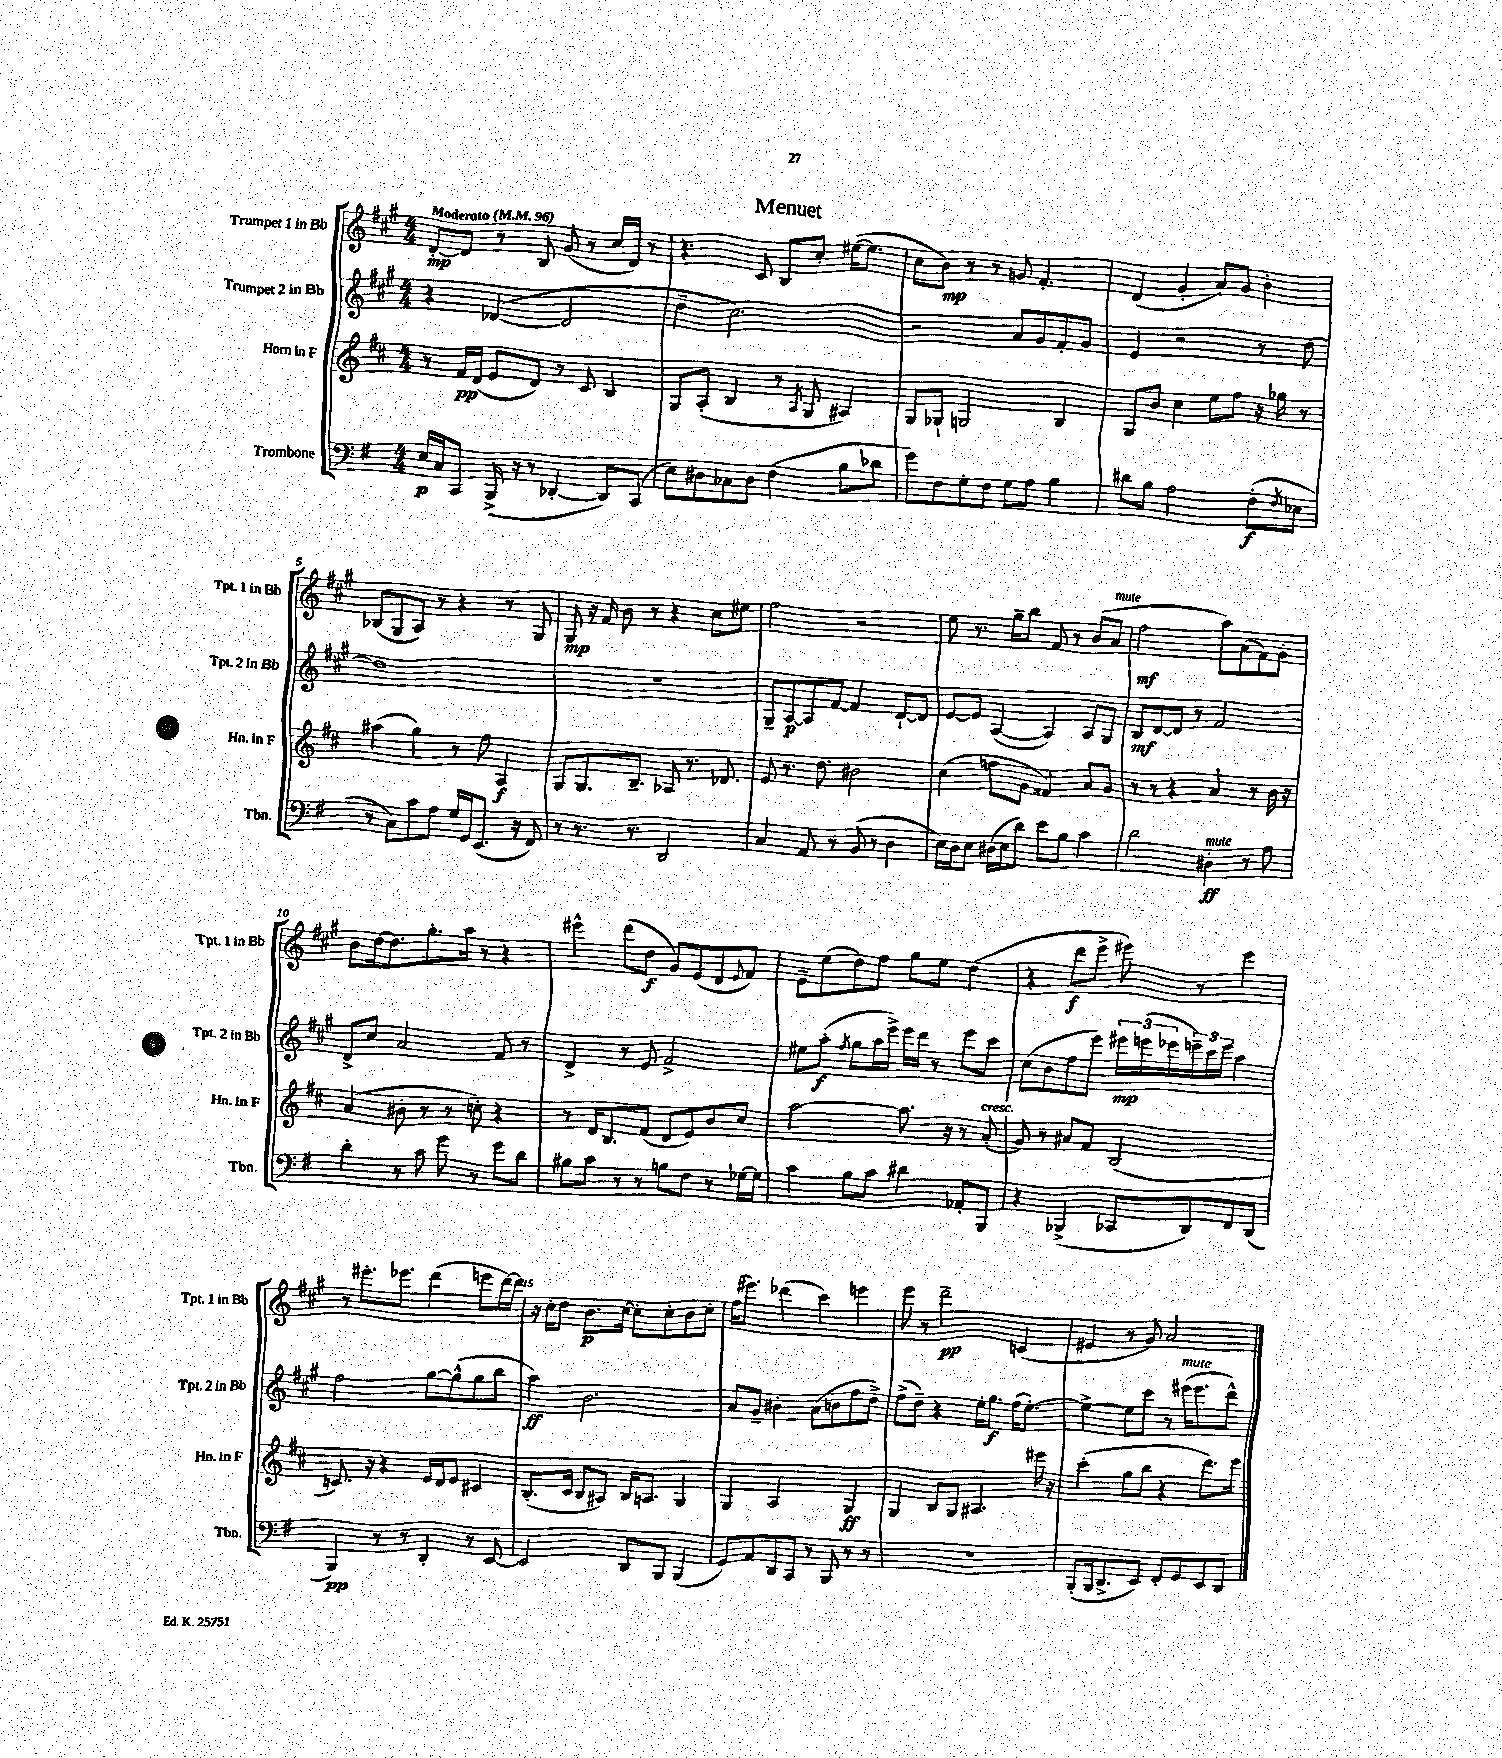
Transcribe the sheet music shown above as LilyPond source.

\header { title = "Menuet" }
<<
\new StaffGroup <<
\new Staff = "s0" \with { instrumentName = "Trumpet 1 in Bb" shortInstrumentName = "Tpt. 1 in Bb" } {
    \clef treble \key a \major \numericTimeSignature \time 4/4 \tempo "Moderato" 4 = 96
    d'8~-.\mp d'8 r8 b8 gis'8( r8 cis''16 d'16) r8 |
    r4. cis'8 b8 cis''8-. eis''16~( eis''8. |
    cis''8 b'8\mp) r8 r8 g'8 fis'4.-. |
    d'4( gis'4-. a'8) gis'8 b'4-. |
    bes8( gis8 a8) r8 r4 r8 gis8 |
    gis8\mp r16 fis'16 b'8 r8 r4 cis''8 eis''8 |
    fis''2 r2 |
    e''8 r8. gis''16-- b''8 fis'8 r8 b'8( a'8^\markup { \italic "mute" } |
    fis''2\mf a''8) a'8( fis'8) gis'8-. |
    b'8 d''16~ d''8. gis''8.-. a''16 r8 r4 |
    eis'''4-^ d'''8( d''8\f gis'8) e'8( d'8 \appoggiatura { e'8 } fis'8) |
    e'8-- e''8( d''8) fis''8 gis''8 e''8 d''4( |
    r4 d'''8\f e'''8-> eis'''8) r8 eis'''4 |
    r8 eis'''8.-. ees'''8. d'''4( e'''8 d'''16~) d'''16 |
    r16 cis''16-. d''8 b'8.\p cis''16~ cis''8-. cis''8-. b'8 cis''8-. |
    fis''16( eis'''8.) des'''4( cis'''4) e'''4 |
    e'''8 r8 d'''2--\pp c'4( |
    eis'4 r8 gis'8) a'2 \bar "|." |
}
\new Staff = "s1" \with { instrumentName = "Trumpet 2 in Bb" shortInstrumentName = "Tpt. 2 in Bb" } {
    \clef treble \key a \major \numericTimeSignature \time 4/4
    r4 des'4~( des'2 |
    d''4-- cis''2.) |
    r2 a'8 gis'8 fis'8-. gis'8 |
    e'4 r2 r8 d''8~ |
    d''1 |
    R1 |
    gis8-- a8~\p a8 fis'8~ fis'4 d'8~-! d'8 |
    e'8~ e'8 a4~( a4) a8 gis8 |
    b8\mf d'8~ d'8 r8 fis'2 |
    d'8-> cis''8 a'2 fis'8 r8 |
    d'4-> r8 e'8 fis'2-> |
    eis''8 a''8-.\f( \acciaccatura { fis''8 } gis''8 a''16 e'''16->) e'''16 d'''16 r8 e'''8 cis'''8 |
    cis''8( b'8 fis''8 e'''8) \tuplet 3/2 { eis'''16\mp e'''16( ees'''16 } \tuplet 3/2 { e'''16--) cis'''16 e'''16 } a''4 |
    fis''2 gis''8~ gis''8-^( gis''8 b''8 |
    a''4\ff) b'2. |
    a'8 gis'8-- bis'4-. a'8( b'8 fis''8 d''8->) |
    fis''8->( d''8--) r4 e''16-. gis''8.\f fis''16( e''8.~-.) |
    e''4~-> e''8 cis'''8 r8 eis'''16^\markup { \italic "mute" }( eis'''8. d'''8-^) \bar "|." |
}
\new Staff = "s2" \with { instrumentName = "Horn in F" shortInstrumentName = "Hn. in F" } {
    \clef treble \key d \major \numericTimeSignature \time 4/4
    r8 fis'16\pp d'16( e'8 d'8) r8 cis'8 b4 |
    g8 a8-.( b4 r8 \acciaccatura { a8 } g8 ais4) |
    g8 ges8-! g2 b4 |
    g8 b'8 cis''4 e''8 fis''8 r16 ges''16 r8 |
    ais''4( g''4) r8 fis''8 a4\f |
    g8 g8. b8.-- aes8 r8. des'8. |
    e'8 r8. d''8. bis'2 |
    cis''4( f''8 g'8 fisis'4) a'8 g'8 |
    r8 r8 r4 a'4 r8 b'16 r16 |
    a'4( bis'8-. r8 r8 c''8-.) r4 |
    r8 d'16 b8. fis'8( d'8 e'8) b'8 cis''8 |
    a''2~ a''8. r16 r8 a'8-.^\markup { \italic "cresc." }( |
    g'8) r8 ais'8 fis'8 b2( |
    c'8.) r16 r4 e'16 d'16 e'8 cis'4 |
    b8.-.( cis'16 b8 ais8) b16 a8. g4 |
    g4 a2 g4\ff |
    g4 b8 g8 ais4. eis'''16 r16 |
    cis'''4-.( g''8 b''8 r4 d'''8.) e'''16 \bar "|." |
}
\new Staff = "s3" \with { instrumentName = "Trombone" shortInstrumentName = "Tbn." } {
    \clef bass \key g \major \numericTimeSignature \time 4/4
    e16\p c16 c,8 b,,16->( r16 r8 des,4~-. des,8) c,8( |
    e8) dis8 ces8 dis8 fis4( b8 des'8 |
    g'8) fis8 g8-. fis8 g8 a8 b4 |
    dis'8 b8 a2 fis8-.\f( \acciaccatura { fis8 } ees8 |
    r8 c8) c'8 a8 g16 g,16 e,8.( r16 fis,8) |
    r8 r8. r8. d,2 |
    c4 a,8 r8 b,8( r8 d4 |
    e16) d16 e8 dis16( e16 d'8) e'8 b8 c'4 |
    d'2 dis4-.\ff^\markup { \italic "mute" } r8 a8 |
    d'4-. r8 c'8 g'8 r8 g'8 d'8 |
    bis8 c'8 r8 r8 b8 fis8 r8 ges16~ ges16 |
    c'4 b8 c'8 dis'4 aes,8-. b,,8 |
    r4 bes,,4->( ces,8 d,8) fis,8 d,8( |
    b,,4\pp) r8 r8 d,4-. r8 e,8~ |
    e,2 d,8 b,,8 b,,4( |
    g,8) a,8 d,8 c,8 r8 b,,8 r8 r8 |
    R1 |
    b,,8-.( b,,16 d,8.-> e,8) fis,8-. g,8 e,8 d,8 \bar "|." |
}
>>
>>
\layout { \context { \Score \override BarNumber.break-visibility = ##(#f #t #t) barNumberVisibility = #(every-nth-bar-number-visible 5) } }
